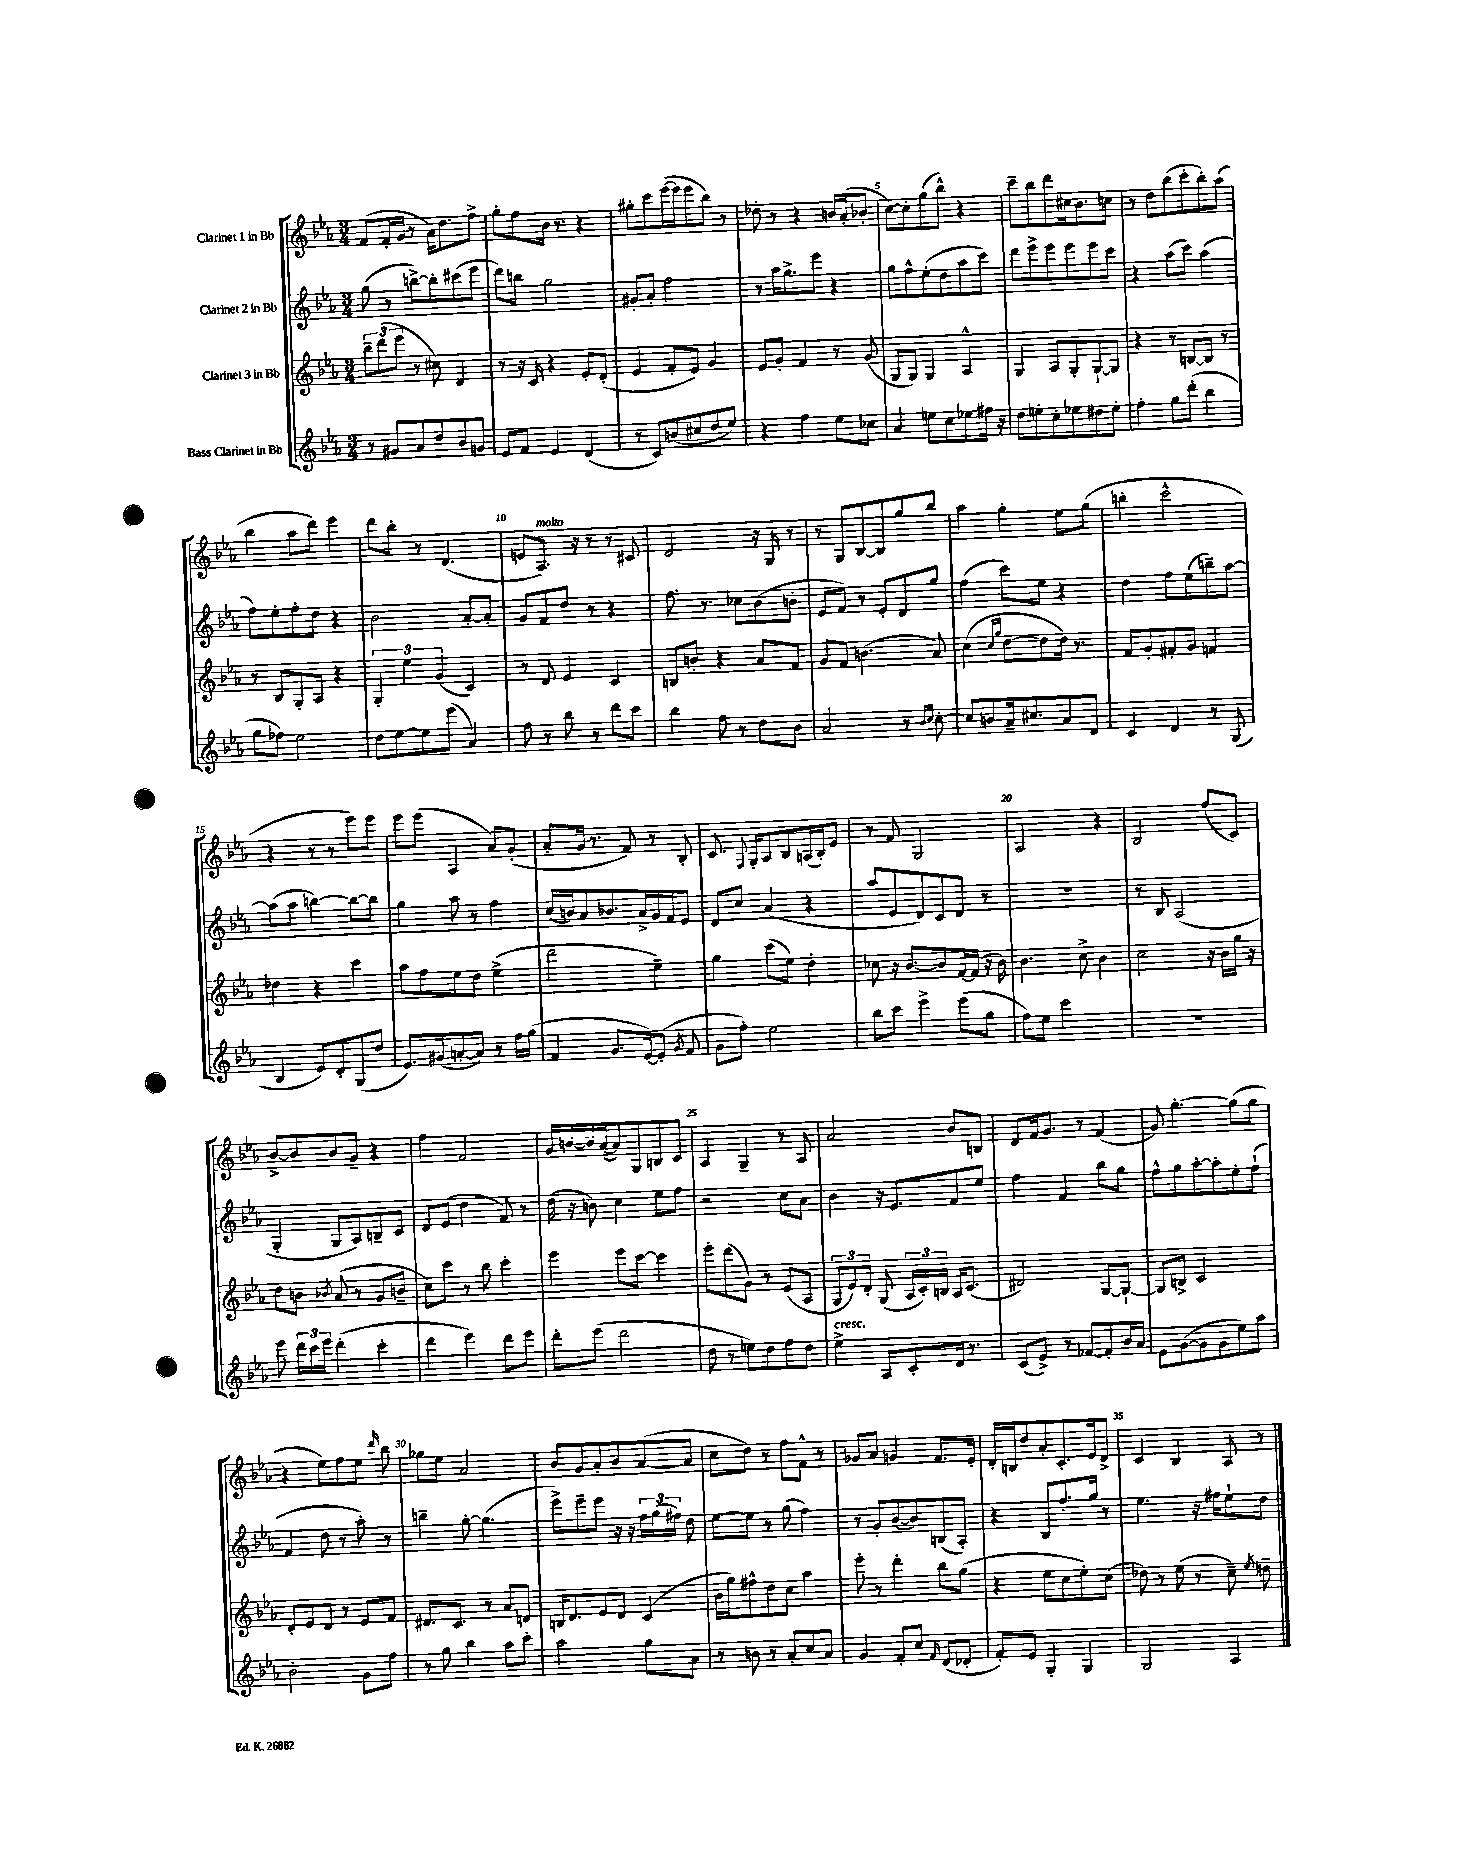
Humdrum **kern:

**kern	**kern	**kern	**kern
*staff4	*staff3	*staff2	*staff1
*clefG2	*clefG2	*clefG2	*clefG2
*k[b-e-a-]	*k[b-e-a-]	*k[b-e-a-]	*k[b-e-a-]
*M3/4	*M3/4	*M3/4	*M3/4
8r	12bb-~\L	(8gg\	(8f/L
.	(12ddd\	.	.
8g#/L	.	8r	16f'/L
.	12eee-\J	.	.
.	.	.	16g/JJ
8a-/	8r	[8bb^\L)	8r
8dd/	8cc#\)	8bb'\]	16a-\LK)
.	.	.	8.dd\
8b-/	4d/	(8ccc#\	.
8g/J	.	8eee-\J	8ff^\J
=	=	=	=
8e-/L	8r	8ddd\L)	8gg'\L
8f/J	16r	8bb\J	8ff\
.	16c/	.	.
4e-/	4r	2gg\	16b-\Jk
.	.	.	8.r
(4d/	8e-'/L	.	4r
.	(8d'/J	.	.
=	=	=	=
8r	4e-/	8g#'/L	8gg#'\L
8c/L)	.	8a-'/J	8ccc\
(8b/	8f'/L	2ff\	([16eee-\L
.	.	.	16eee-\]J
8cc#/	8e-/J)	.	8eee-\
8dd/	4g/	.	8bb-\J)
8ee-/J)	.	.	8r
=	=	=	=
4r	8e-/L	8r	8dd-'\
.	8g'/J	16aa-\LK	8r
.	.	8.gg^\	.
4ff\	4f/	.	4r
.	.	8eee-\J	.
8ee-\L	8r	4r	16b/LL
.	.	.	(16a-'/J
8cc-\J	(8g/	.	8b-'/J
=	=	=	=
4a-/	8G/L	8gg\L	[8cc\L)
.	8G/J)	8ff^^\	8cc'\]
8ee\L	4G/	(8ee-'\	(8gg\
8cc\	.	8dd\	8bb-^^\J)
8ee-\	4A-^^/	8aa-\	4r
16ff#\Jk	.	8ccc\J)	.
16r	.	.	.
=	=	=	=
8dd\L	4G/	8ddd\L	8ccc~\L
8ee'\	.	8eee-^\	8bb-\
8cc'\	8A-/L	8eee-\	8ddd\
8ee-\	8G'/	8eee-\	16cc#\k
.	.	.	8.b-\
8dd#\	[8G`/	8eee-\	.
8ee-'\J	8G/]J	8ccc\J	8cc\J
=	=	=	=
4ff'\	4r	4r	8r
.	.	.	8dd\L
8gg\L	8r	(8aa-\L	(8bb-\
(8ddd'\J	[8B/L	8ccc\J)	8ccc'\
4bb-\	8B/]J	(4aa-\	8bb-'\)
.	8r	.	(8aa-\J
=	=	=	=
8gg\L	8r	8ff\L)	4bb-\
8ff-\J)	8B-/L	8ee-'\	.
2ee-\	8G'/	8ff'\	8aa-\L
.	8A-/J	8dd\J	8ddd\J)
.	4r	4r	4eee-\
=	=	=	=
8dd\L	6G'/	2b-\	8ddd\L
[8ee-\	.	.	8bb-'\J
.	6ee-\	.	.
8ee-\]	.	.	8r
.	(6g/	.	.
(8eee-\J	.	.	(4.d/
4a-/)	4c/)	[8a-'/L	.
.	.	8a-'/]J	.
=	=	=	=
8ff\	8r	8g/L	8e/L
8r	8d/	8f/	8.A-/J)
8bb-\	4e-/	8dd/J	.
.	.	.	16r
8r	.	8r	8r
8ddd\L	4c/	4r	8r
8ccc\J	.	.	8c#/
=	=	=	=
4bb-\	8B/L	8.ff\	2d/
.	8b'/J	.	.
.	.	8.r	.
8ff\	4r	.	.
8r	.	8cc-\L	.
8dd\L	8a-/L	(8b-\	16r
.	.	.	16G/
8b-\J	8f/J	8b'\J	8r
=	=	=	=
2a-/	8g/L	8e-/L	8r
.	8f/J	8f/J)	8G/L
.	(4.b\	8r	[8B-/
.	.	8e-'/L	8B-/]
8r	.	8d/	8gg/
16qqb-/LL	.	.	.
16qqcc/JJ	.	.	.
[8cc'\	8a-/)	8gg/J	8bb-/J
=	=	=	=
8cc/]L	(4cc\	(4ff\	4aa-\
8b/	.	.	.
.	16qqcc/LL	.	.
.	16qqgg/JJ	.	.
16a-~/k	[8dd\L	8ccc\L)	4gg'\
8.cc#/	.	.	.
.	8dd\]	8ee-\J	.
8a-/	16dd\Jk)	4r	8ee-\L
.	8.r	.	.
8d/J	.	.	(8gg\J
=	=	=	=
4c/	8f/L	4dd\	4bb'\
.	8g'/	.	.
4d/	8f#'/	8ff\L	2ccc^^\
.	8g/J	(8ee-\	.
8r	4f/	8bb~\)	.
(8G/	.	[8aa-\J	.
=	=	=	=
4B-/	4dd-\	(8aa-\]L	4r
.	.	8aa-\J	.
8e-/L)	4r	[4bb\)	8r
8d'/	.	.	8r
(8G/	4ccc\	8bb\_L	8eee-\L)
8dd/J	.	8bb\]J	8eee-\J
=	=	=	=
8.e-/L)	8aa-\L	4gg\	8eee-\L
.	8ff\	.	(8eee-\J
(16g#/k	.	.	.
[8a'/	8ee-\	8aa-\	4A-/
8a/]J)	8dd\J	8r	.
8r	(4ee-^\	4ff\	8a-/L)
16ff\LL	.	.	(8g'/J
(16gg\JJ	.	.	.
=	=	=	=
4f/	2ddd\	(16cc/LL	8a-'/L
.	.	16b/J)	.
.	.	8a-/	16g/Jk
.	.	.	8.r
8.g/L	.	8.b-/	.
.	.	.	8f/)
[16e-/k)	.	16a-^/L	.
(8e-'/]J	4ee-~\)	16g/	8r
.	.	16f/J	.
8qg/	.	.	.
8f/	.	8e-/J	8B-'/
=	=	=	=
8g\L	4gg\	8d/L	8.c/
8ff'\J)	.	8cc/J	.
.	.	.	8qqF/
.	.	.	16G'/LK
2ee-\	(8ccc\L	(4a-/	8A-/
.	8ee-\J)	.	8B-/
.	4dd'\	4r	(16A/L
.	.	.	16B-'/J)
.	.	.	8e-/J
=	=	=	=
8bb-\L	8cc-\	8aa-/L	8r
8ccc\J	16r	8e-/	8f/
.	[8.b-/L	.	.
4eee-^\	.	8d/)	2G/
.	8b-/]	8c/	.
(8eee-\L	[16f/L	8d/J	.
.	(16f/]JJ	.	.
8gg\J	16r	8r	.
.	16b-\)	.	.
=	=	=	=
8ff\L)	4.b-\	2.r	2A-/
8ee-\J	.	.	.
2ccc\	.	.	.
.	8cc^\	.	.
.	4b-\	.	4r
=	=	=	=
2.r	2cc\	8r	2B-/
.	.	8B-/	.
.	.	(2A-/	.
.	16r	.	(8ff/L
.	16b-\LL	.	.
.	16gg\JJ	.	8c/J)
.	16r	.	.
=	=	=	=
8eee-\	8dd\L	4G'/	[8b-^/L
24ddd\LL	8b\J	.	8b-/]
24ccc\	.	.	.
24eee-\JJ	.	.	.
.	8qb-/	.	.
(4ddd'\	(8a-/	8G/L	8b-/
.	8r	8A-/)	8g~/J
4ccc'\	8g/L	8B~/	4r
.	8b~/J	8c/J	.
=	=	=	=
4ddd\	8cc\L)	8d/L	4ff\
.	8ccc\J	(8e-/J	.
4eee-\)	8r	4dd\	2f/
.	8bb-\	.	.
8ddd\L	4ccc'\	8f/)	.
8eee-\J	.	8r	.
=	=	=	=
8ddd'\L	4eee-\	(16dd\	16g/LL
.	.	16r	[16b/
(8eee-\J	.	8b\)	16b/]
.	.	.	([16a-/J
2ddd\	8eee-\L	4cc\	8a-/])
.	[8ccc\J	.	8G/
.	4ccc\]	8ee-\L	8B/
.	.	8ff\J	8c/J
=	=	=	=
8dd\	8eee-'\L	2r	4A-/
8r	(8ddd\	.	.
8ee\L)	8g\J)	.	4G~/
8dd\	8r	.	.
8ff\	(8e-/L	8cc\L	8r
8dd\J	8A-/J	8a-\J	8A-/
=	=	=	=
4ee-^\	12G/L	4b-\	2a-/
.	12e-/)	.	.
.	12d'/J	.	.
8A-/L	(8G/	16r	.
.	.	8.e-/L	.
8c'/	24A-/LL	.	.
.	24c'/)	.	.
.	24B/JJ	.	.
16d/Jk	16A-/LK	8f/	8b-/L
8.r	(8.c/J	.	.
.	.	8ee-/J	8B/J
=	=	=	=
(8c/L	2d#/)	4ff\	8d/L
8e-^/J)	.	.	16f/k
.	.	.	8.g/J
8r	.	4f/	.
[8f-/L	.	.	8r
8f-'/]	[8G/L	8bb-\L	(4f/
16b-/L	8G`/_J	8gg\J	.
16a-/JJ	.	.	.
=	=	=	=
8e-\L	8G/]L	8ff^^\L	8g/)
([8g\	8B^/J	8gg\	[4.gg'\
8g\]	2c/	[8aa-'\	.
8g\	.	8aa-'\]	.
8ee-\)	.	8ee-'\	(8gg\]L
8aa-\J	.	(8ff`\J	8gg\J
=	=	=	=
2b-'\	8d'/L	4f/	4r
.	8e-/	.	.
.	8d/J	8dd\	8ee-\L)
.	8r	8r	8ff\
8g\L	8e-/L	8aa-'\)	8ee-\J
.	.	.	16qqddd/
8ff\J	8f/J	8r	8bb-\
=	=	=	=
8r	8.d#/L	4bb~\	8gg-\L
8gg\	.	.	8ee-\J
.	8.c/J	.	.
4bb-\	.	[8gg'\	2a-/
.	8r	(4.gg\]	.
8aa-\L	8a-/L	.	.
8ccc'\J	8d/J	.	.
=	=	=	=
2aa-\	16B/LK	8eee-^\L)	8b-/L
.	8.d/	.	.
.	.	8eee-~\	8g/
.	8e-/	8eee-\J	8a-'/
.	8d/J	16r	8b-/
.	.	16r	.
8gg\L	(4c/	24ff\LL	([8a-/
.	.	(24gg\	.
.	.	24ff#\JJ)	.
8a-\J	.	8dd\	8a-/]J
=	=	=	=
8r	16b-\LL	[8ee-\L	8cc\L
.	16gg\J)	.	.
8b\	8ff#^^\	8ee-\]J	8dd\J)
8r	8dd\	8r	8r
8a-'/L	8cc\J	(8gg\	8ff\L
8cc/	4aa-\	4ff\)	8f^^\J
8a-/J	.	.	8r
=	=	=	=
4g/	8eee-'\	8r	8g-/L
.	8r	8g'/L	8a-/J
8f'/L	4ddd'\	([8b-/	4g/
8cc/J	.	8b-/])	.
16qqf/	.	.	.
(8d/L	8bb-\L	(8B/	8.f/L
8d-'/J	(8gg\J	8A-'/J)	.
.	.	.	16e-'/Jk
=	=	=	=
8f'/L)	4r	4r	16d'/LL
.	.	.	16B/J
8e-/J	.	.	8dd/
4G'/	8ee-\L	8B-/L	8a-'/
.	8cc\	8.ff'/	8.c'/
4G/	8ee-'\)	.	.
.	.	16gg/Jk	16e-/k
.	(8cc\J	8r	8d^/J
=	=	=	=
2G/	8dd-\)	4.ee-\	4c/
.	8r	.	.
.	(8ee-\	.	4B-/
.	8r	16r	.
.	.	16ff#\LK	.
4A-/	8cc~\)	8ee-`\	8A-/
.	8qee-/	.	.
.	8dd~\	8dd\J	8r
==	==	==	==
*-	*-	*-	*-
